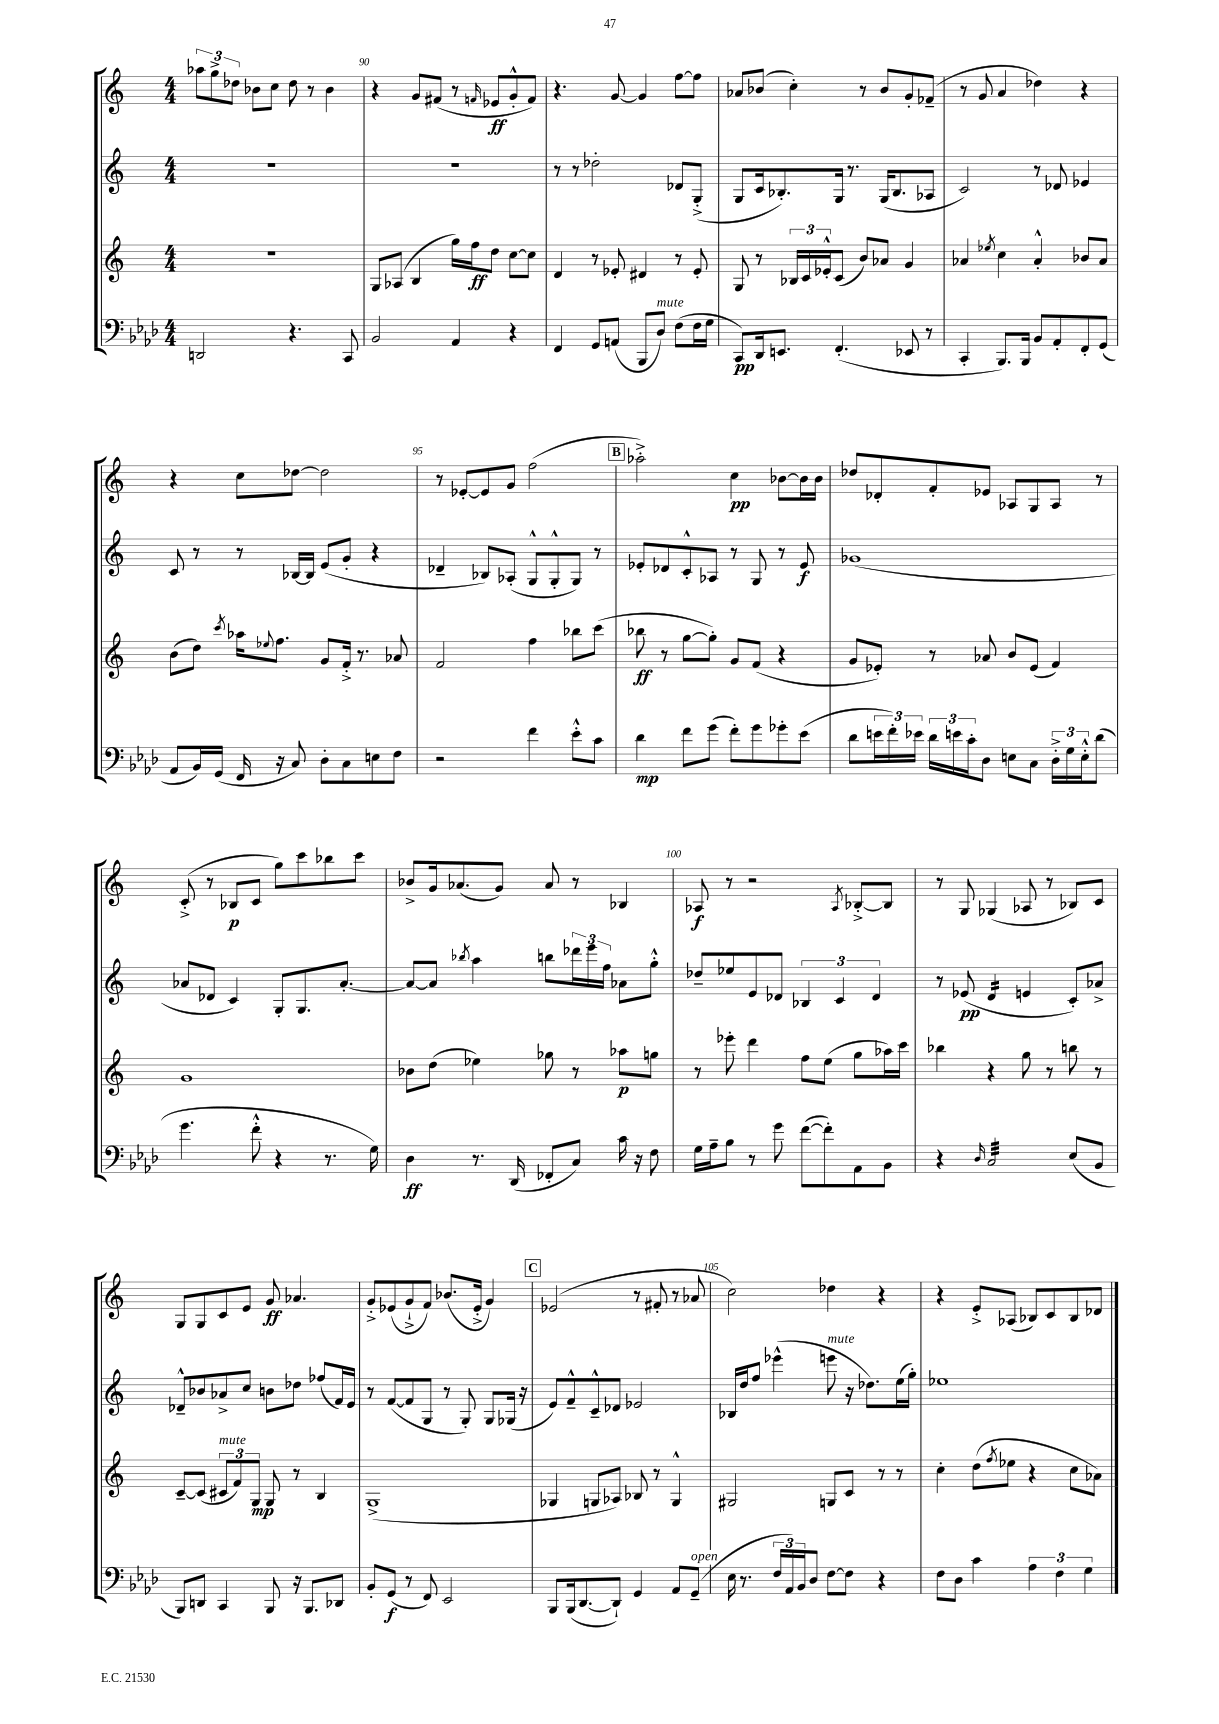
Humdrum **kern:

**kern	**kern	**kern	**kern
*staff4	*staff3	*staff2	*staff1
*clefF4	*clefG2	*clefG2	*clefG2
*k[b-e-a-d-]	*k[]	*k[]	*k[]
*M4/4	*M4/4	*M4/4	*M4/4
2DD	1r	1r	12aa-
.	.	.	12gg^
.	.	.	12dd-
.	.	.	8b-
.	.	.	8cc
4.r	.	.	8dd-
.	.	.	8r
.	.	.	4b-
8CC	.	.	.
=	=	=	=
2BB-	8G	1r	4r
.	(8A-	.	.
.	4B	.	8g
.	.	.	(8f#
4AA-	16gg)	.	8r
.	16ff	.	.
.	.	.	16qqf
.	8dd	.	8e-
4r	[8cc	.	8g'^^
.	8cc]	.	8f)
=	=	=	=
4FF	4d	8r	4.r
.	.	8r	.
8GG	8r	2dd-'	.
(8AA	8e-'	.	[8g
8BBB-	4d#	.	4g]
8D-)	.	.	.
(8F	8r	8d-	[8ff
16F	8e-'	(8G'^	8ff]
16G	.	.	.
=	=	=	=
8CC)	8G	8G	8a-
16DD-	8r	16c	(8b-
8.EE	.	8.B-')	.
.	24B-	.	4cc')
.	24c	.	.
.	24e-'^^	.	.
(4.FF'	(8c	16G	.
.	.	8.r	.
.	8b)	.	8r
.	8a-	(16G	8b-
.	.	8.B-	.
8EE-	4g	.	8g'
8r	.	8A-	(8f-~
=	=	=	=
4CC'	4a-	2c)	8r
.	.	.	8g
.	8qee-	.	.
8.BBB-)	4cc	.	4a
16BBB-	.	.	.
8BB-	4a-'^^	8r	4dd-)
8AA-'	.	8d-	.
8FF'	8b-	4e-	4r
(8GG	8a-	.	.
=	=	=	=
8AA-	(8b	8c	4r
16BB-)	8dd)	8r	.
(16GG	.	.	.
.	8qccc	.	.
16FF	16aa-	8r	8cc
.	8qqee-	.	.
16r	8.ff	.	.
8C)	.	[16B-	[8dd-
.	.	16B-]	.
8D-'	8g	(8e	2dd-]
8C	16f'^	8g'	.
.	8.r	.	.
8E	.	4r	.
8F	8a-	.	.
=	=	=	=
2r	2f	4d-~	8r
.	.	.	[8e-'
.	.	8B-)	8e-]
.	.	(8A-'	8g
4f	4ff	8G^^	(2ff
.	.	8G'^^	.
8e-'^^	8bb-	8G)	.
8c	(8ccc	8r	.
=	=	=	=
4d-	8bb-	8e-'	2aa-'^)
.	8r	8d-	.
8f	[8gg	8c'^^	.
(8g	8gg'])	8A-	.
8f')	8g	8r	4cc
8g	(8f	8G	.
8g-'	4r	8r	[8b-
(8e-	.	8e-	16b-]
.	.	.	16b-
=	=	=	=
8d-	8g	(1g-	8dd-
24e	8e-')	.	8d-'
24f')	.	.	.
24e-	.	.	.
24d-	8r	.	8f'
24e	.	.	.
24c'	.	.	.
8D-	8a-	.	8e-
8E	8b	.	8A-
8C	(8e-	.	8G
24D-'^	4f)	.	8A-
24G	.	.	.
24E'^^	.	.	.
(8d-	.	.	8r
=	=	=	=
4.g	1g	8a-	(8c'^
.	.	8d-	8r
.	.	4c)	8B-
8f'^^	.	.	8c
4r	.	8G'	8gg)
.	.	8.G	8ccc
8.r	.	.	8bb-
.	.	[8.a-'	.
.	.	.	8ccc
16G)	.	.	.
=	=	=	=
4D-	8b-	8a-_	8b-^
.	(8dd	8a-]	16g
.	.	.	(8.a-
.	.	8qbb-	.
8.r	4ee-)	4aa	.
.	.	.	8g)
(16DD-	.	.	.
8FF-'	8gg-	8bb	8a-
8C)	8r	24ddd-	8r
.	.	24eee	.
.	.	24ff	.
16c	8aa-	8a-	4B-
16r	.	.	.
8F	8gg	8gg'^^	.
=	=	=	=
16G	8r	8dd-~	8A-
16A-~	.	.	.
8B-	8eee-'	8ee-	8r
8r	4ddd	8e	2r
8g	.	8d-	.
([8f	8ff	6B-	.
8f'])	(8ee	.	.
.	.	6c	.
.	.	.	8qA-
8AA-	8gg	.	[8B-'^
.	.	6d-	.
8BB-	16aa-)	.	8B-]
.	16ccc	.	.
=	=	=	=
4r	4bb-	8r	8r
.	.	(8e-	8G
16qqD-	.	.	.
2C	4r	4d	(4G-
.	8gg	4e	8A-
.	8r	.	8r
(8E-	8bb	8c')	8B-)
8BB-	8r	8a-^	8c
=	=	=	=
8BBB-)	[8c~	8d-~^^	8G
8DD	(8c]	8b-	8G
4CC	12c#	8a-^	8c
.	12f)	.	.
.	.	8cc	8e
.	12G	.	.
8BBB-	8G	8b	8g
16r	8r	8dd-	4.a-
8.BBB-	.	.	.
.	4B	(8ff-	.
8DD-	.	16f)	.
.	.	16e	.
=	=	=	=
8BB-'	(1G^	8r	8g'^
(8GG	.	([8f	(8e-
8r	.	8f]	8g`^
8FF)	.	8G	8f)
2EE-	.	8r	(8.b-
.	.	8G')	.
.	.	.	16e-'^
.	.	8G	4g)
.	.	(16G-	.
.	.	16r	.
=	=	=	=
8BBB-	4G-	8e)	(2e-
(16BBB-	.	8f~^^	.
[8.DD-	.	.	.
.	8G	8c~^^	.
8DD-`])	8A-)	8d-	.
4GG	8B-	2e-	8r
.	8r	.	8f#'
8AA-	4G^^	.	8r
(8GG~	.	.	8a-
=	=	=	=
16E-	2G#	16B-	2cc)
8.r	.	16dd	.
.	.	8ff	.
24F	.	(4eee-^^	.
24AA-)	.	.	.
24BB-	.	.	.
8D-	.	.	.
[8F	8G	8eee	4dd-
8F]	8c	16r	.
.	.	8.dd-)	.
4r	8r	.	4r
.	8r	(16ee	.
.	.	16gg')	.
=	=	=	=
8F	4cc'	1ee-	4r
8D-	.	.	.
4c	(8dd	.	8e'^
.	8qff	.	.
.	8ee-	.	(8A-
6A-	4r	.	8B-)
.	.	.	8c
6F	.	.	.
.	8cc	.	8B-
6G	.	.	.
.	8a-)	.	8d-
==	==	==	==
*-	*-	*-	*-
